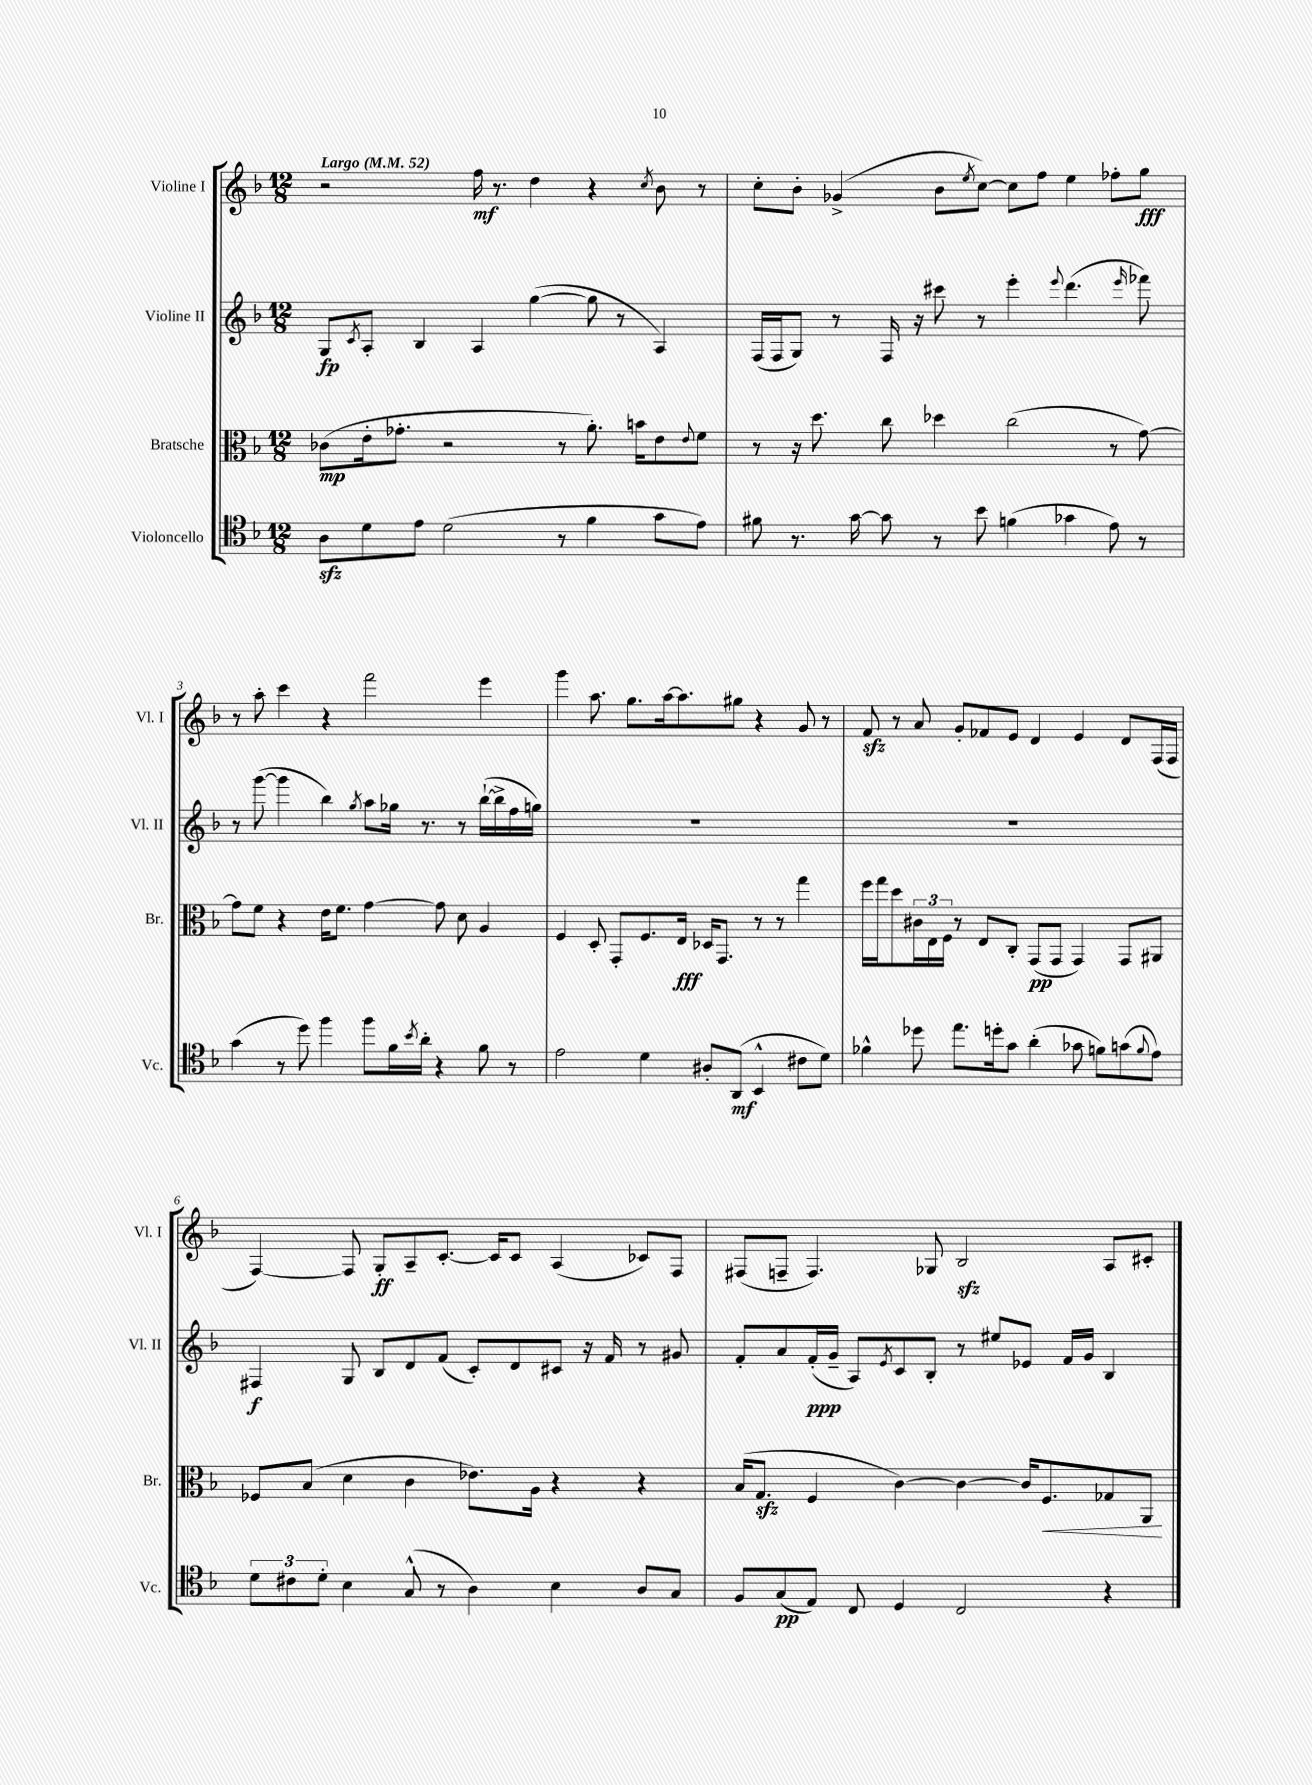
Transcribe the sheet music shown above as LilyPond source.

<<
\new StaffGroup <<
\new Staff = "s0" \with { instrumentName = "Violine I" shortInstrumentName = "Vl. I" } {
    \clef treble \key f \major \numericTimeSignature \time 12/8 \tempo "Largo" 4 = 52
    r2 f''16\mf r8. d''4 r4 \acciaccatura { c''8 } bes'8 r8 |
    c''8-. bes'8-. ges'4->( bes'8 \acciaccatura { e''8 } c''8~) c''8 f''8 e''4 fes''8-. g''8\fff |
    r8 a''8-. c'''4 r4 f'''2 e'''4 |
    g'''4 a''8. g''8. a''16~ a''8. gis''8 r4 g'8 r8 |
    f'8\sfz r8 a'8 g'8-. fes'8 e'8 d'4 e'4 d'8 f16( f16 |
    f4~) f8 g8-.\ff a8-- c'8.~-. c'16 c'8 a4( ces'8) f8 |
    fis8( f8-- f4.) ges8 bes2\sfz a8 cis'8-. \bar "|." |
}
\new Staff = "s1" \with { instrumentName = "Violine II" shortInstrumentName = "Vl. II" } {
    \clef treble \key f \major \numericTimeSignature \time 12/8
    g8\fp \acciaccatura { c'8 } a8-. bes4 a4 g''4~( g''8 r8 a4) |
    f16( f16 g8) r8 f16 r16 cis'''8 r8 e'''4-. \appoggiatura { e'''8 } d'''4.( \grace { e'''16 } fes'''8) |
    r8 g'''8~( g'''4 bes''4) \acciaccatura { g''8 } a''8 ges''16 r8. r8 bes''16~-!( bes''16-> f''16 g''16) |
    R1. |
    R1. |
    fis4\f g8 bes8 d'8 f'8( c'8-.) d'8 cis'8 r16 f'16 r8 gis'8 |
    f'8-. a'8 f'16-.\ppp( g'16-- a8) \acciaccatura { e'8 } c'8 bes8-. r8 eis''8 ees'8 f'16 g'16 bes4 \bar "|." |
}
\new Staff = "s2" \with { instrumentName = "Bratsche" shortInstrumentName = "Br." } {
    \clef alto \key f \major \numericTimeSignature \time 12/8
    ces'8\mp( e'16-. ges'8.-. r2 r8 a'8.-.) b'16 e'8 \appoggiatura { e'8 } f'8 |
    r8 r16 d''8. c''8 des''4 c''2( r8 g'8~) |
    g'8 f'8 r4 e'16 f'8. g'4~ g'8 d'8 a4 |
    f4 d8-. g,8-. f8. e16\fff des16 g,8. r8 r8 g''4 |
    f''16 g''16 d''8 \tuplet 3/2 { cis'16 e16 f16 } r8 e8 c8-. g,8\pp( g,8 g,4) g,8 ais,8 |
    fes8 bes8( d'4 c'4 ees'8.) a16 r4 r4 |
    bes16( g8.\sfz f4 c'4~) c'4~ c'16 f8.\< ges8 a,8\! \bar "|." |
}
\new Staff = "s3" \with { instrumentName = "Violoncello" shortInstrumentName = "Vc." } {
    \clef tenor \key f \major \numericTimeSignature \time 12/8
    a8\sfz d'8 e'8 d'2( r8 f'4 g'8 e'8) |
    fis'8 r8. g'16~ g'8 r8 bes'8 f'4( ges'4 e'8) r8 |
    g'4( r8 d''8) f''4 f''8 f'16 \acciaccatura { bes'8 } a'16-. r4 f'8 r8 |
    e'2 d'4 ais8-. a,8\mf( bes,4-^ cis'8 d'8) |
    fes'4-^ des''8 e''8. d''16-. g'8 a'4-.( ges'8 f'8) g'8( \appoggiatura { f'8 } e'8) |
    \tuplet 3/2 { d'8 cis'8 d'8-. } bes4 g8-^( r8 a4) bes4 a8 g8 |
    f8 g8\pp( e8) c8 d4 c2 r4 \bar "|." |
}
>>
>>
